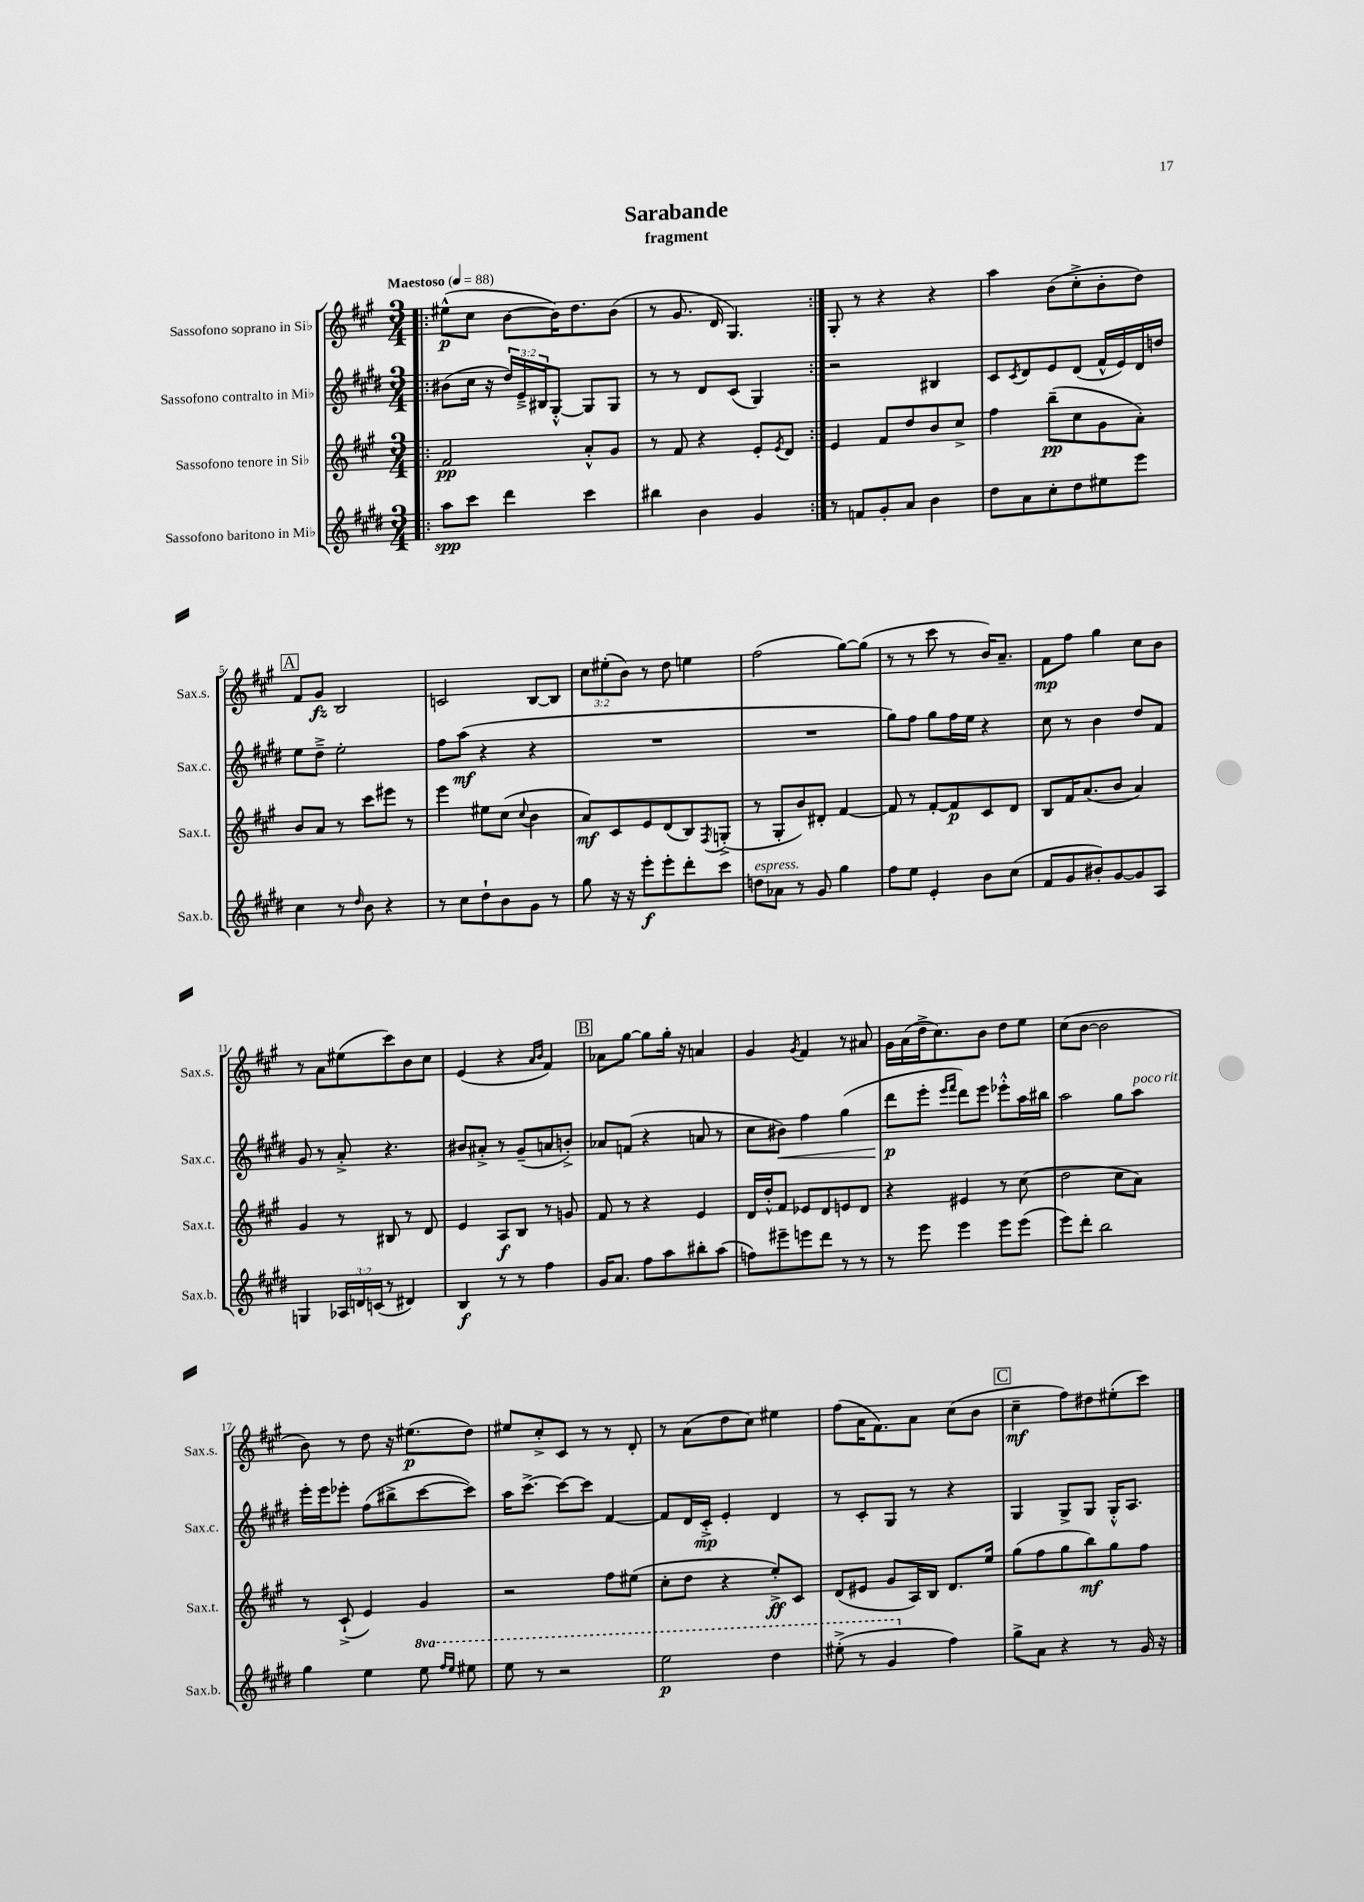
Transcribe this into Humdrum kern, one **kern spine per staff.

**kern	**dynam	**kern	**dynam	**kern	**dynam	**kern	**dynam
*part4	*part4	*part3	*part3	*part2	*part2	*part1	*part1
*staff4	*staff4	*staff3	*staff3	*staff2	*staff2	*staff1	*staff1
*I"Sassofono baritono in Mi♭	*	*I"Sassofono tenore in Si♭	*	*I"Sassofono contralto in Mi♭	*	*I"Sassofono soprano in Si♭	*
*I'Sax.b.	*	*I'Sax.t.	*	*I'Sax.c.	*	*I'Sax.s.	*
*clefG2	*	*clefG2	*	*clefG2	*	*clefG2	*
*k[f#c#g#d#]	*	*k[f#c#g#]	*	*k[f#c#g#d#]	*	*k[f#c#g#]	*
*M3/4	*	*M3/4	*	*M3/4	*	*M3/4	*
*MM88	*	*MM88	*	*MM88	*	*MM88	*
=1!|:	=1!|:	=1!|:	=1!|:	=1!|:	=1!|:	=1!|:	=1!|:
!	!	!	!	!	!	!LO:TX:a:B:t=Maestoso	!
8aa\L	spp	2f#/	pp	(8b#X\L	.	(8ee#X^^\L	p
8ccc#\J	.	.	.	16cc#\Jk	.	8cc#\J	.
.	.	.	.	16r	.	.	.
4ddd#\	.	.	.	24dd#/LL)	.	[8b\L	.
.	.	.	.	24e~^/	.	.	.
.	.	.	.	24B#X/J	.	.	.
.	.	.	.	[8G#'^^/J	.	16b\K])	.
.	.	.	.	.	.	8.dd\	.
4ccc#\	.	8a'^^/L	.	8G#/L]	.	.	.
.	.	8g#/J	.	8G#/J	.	(8b\J	.
=2	=2	=2	=2	=2	=2	=2	=2
4bb#X\	.	8r	.	8r	.	8r	.
.	.	8f#/	.	8r	.	8.g#/	.
4b\	.	4r	.	8d#/L	.	.	.
.	.	.	.	.	.	16d/	.
.	.	.	.	(8c#/J	.	4.G#/)	.
4g#/	.	8e'/L	.	4G#/)	.	.	.
.	.	8qe/	.	.	.	.	.
.	.	8d/J	.	.	.	.	.
=3:|!	=3:|!	=3:|!	=3:|!	=3:|!	=3:|!	=3:|!	=3:|!
8r	.	4e/	.	2r	.	8G#'/	.
8fn/L	.	.	.	.	.	8r	.
8g#'/	.	8f#/L	.	.	.	4r	.
8a/J	.	8dd/	.	.	.	.	.
4b\	.	8b/	.	4B#X/	.	4r	.
.	.	8cc#^/J	.	.	.	.	.
=4	=4	=4	=4	=4	=4	=4	=4
8dd#\L	.	4ff#\	.	8c#/L	.	4aa\	.
.	.	.	.	8qc#/	.	.	.
8a\	.	.	.	8d#/	.	.	.
8cc#'\	.	(8bb~\L	pp	8e/	.	(8b\L	.
8dd#\	.	8cc#\	.	(8d#/J	.	8cc#'^\	.
8ee#X\	.	8g#\	.	16f#^^/LL	.	8b'\	.
.	.	.	.	16e/)	.	.	.
8eee\J	.	8a'\J)	.	16d#/	.	8dd\J)	.
.	.	.	.	16ddn/JJ	.	.	.
!!LO:LB:g=z
!!LO:REH:place=s1:t=A
=5	=5	=5	=5	=5	=5	=5	=5
4cc#\	.	8b/L	.	8ee\L	.	8f#/L	.
.	.	8a/J	.	8dd#~^\J	.	8g#/J	fz
8r	.	8r	.	2ee'\	.	2B/	.
16qqdd#/	.	.	.	.	.	.	.
8b\	.	8ccc#\L	.	.	.	.	.
4r	.	8eee#X\J	.	.	.	.	.
.	.	8r	.	.	.	.	.
=6	=6	=6	=6	=6	=6	=6	=6
8r	.	4eee\	.	8ff#\L	.	2cn/	.
8cc#\L	.	.	.	(8aa\J	mf	.	.
8dd#`\	.	8ee#X\L	.	4r	.	.	.
8b\	.	(8cc#\J	.	.	.	.	.
.	.	8qqcc#/	.	.	.	.	.
8g#\J	.	4b\	.	4r	.	[8B/L	.
8r	.	.	.	.	.	8B/J]	.
=7	=7	=7	=7	=7	=7	=7	=7
8gg#\	.	8a/L)	mf	2.r	.	12cc#\L	.
.	.	.	.	.	.	(12ee#X'\	.
16r	.	8c#/	.	.	.	.	.
.	.	.	.	.	.	12b\J)	.
16r	.	.	.	.	.	.	.
8eee'\L	f	8e/	.	.	.	8r	.
8eee'\	.	(8d/	.	.	.	8dd\	.
8ddd#'\	.	8B/)	.	.	.	4een\	.
.	.	8qF#/	.	.	.	.	.
8ccc#\J	.	(8Gn'^/J	.	.	.	.	.
=8	=8	=8	=8	=8	=8	=8	=8
!LO:TX:a:i:t=espress.	!	!	!	!	!	!	!
8ddn\L	.	8r	.	2.r	.	(2ff#\	.
8a-X\J	.	8G#'/L	.	.	.	.	.
8r	.	8b/)	.	.	.	.	.
8g#/	.	8d#X'/J	.	.	.	.	.
4gg#\	.	[4f#/	.	.	.	[8gg#\L)	.
.	.	.	.	.	.	(8gg#\J]	.
=9	=9	=9	=9	=9	=9	=9	=9
8ff#\L	.	8f#/]	.	8gg#\L)	.	8r	.
8ee\J	.	8r	.	8ff#\J	.	8r	.
4e'/	.	[8f#'/L	.	8gg#\L	.	8ccc#\	.
.	.	8f#/]	p	16ff#\L	.	8r	.
.	.	.	.	16ee\JJ	.	.	.
8b\L	.	8c#/	.	4r	.	16b/KL)	.
.	.	.	.	.	.	8.a~/J	.
(8cc#\J	.	8d/J	.	.	.	.	.
=10	=10	=10	=10	=10	=10	=10	=10
8f#/L	.	8B/L	.	8cc#\	.	8f#\L	mp
8g#/	.	16f#/K	.	8r	.	8ff#\J	.
.	.	(8.a/	.	.	.	.	.
8b#X'/)	.	.	.	4b\	.	4gg#\	.
[8g#/	.	8b/J	.	.	.	.	.
8g#/]	.	4a/)	.	8dd#/L	.	8cc#\L	.
8A/J	.	.	.	8f#/J	.	8b\J	.
!!LO:LB:g=z
=11	=11	=11	=11	=11	=11	=11	=11
4Gn/	.	4g#/	.	8g#/	.	8r	.
.	.	.	.	8r	.	8a\L	.
24A-X/LL	.	8r	.	8a'^/	.	(8ee#X\	.
24dn/	.	.	.	.	.	.	.
(24cn/JJ	.	.	.	.	.	.	.
8r	.	8B#X/	.	4.r	.	8ccc#\)	.
4d#X/)	.	8r	.	.	.	8b\	.
.	.	8d/	.	.	.	8cc#\J	.
=12	=12	=12	=12	=12	=12	=12	=12
4B/	f	4e/	.	8b#X/L	.	(4e/	.
.	.	.	.	8a#X'^/J	.	.	.
8r	.	8A/L	f	8r	.	4r	.
8r	.	8B/J	.	(8g#~/L	.	.	.
.	.	.	.	.	.	16qqa/LL	.
.	.	.	.	.	.	16qqb/JJ	.
4ff#\	.	8r	.	8an/	.	4f#/)	.
.	.	8gn/	.	8bn'^/J)	.	.	.
!!LO:REH:place=s1:t=B
=13	=13	=13	=13	=13	=13	=13	=13
16g#/KL	.	8f#/	.	8a-X/L	.	8a-X\L	.
8.a/J	.	.	.	.	.	.	.
.	.	8r	.	(8fn/J	.	[8gg#\J	.
8ff#\L	.	4r	.	4r	.	8gg#\L]	.
8aa\	.	.	.	.	.	16gg#'\Jk	.
.	.	.	.	.	.	16r	.
8bb#X'\	.	4e/	.	8an/	.	4an/	.
(8aa\J	.	.	.	8r	.	.	.
=14	=14	=14	=14	=14	=14	=14	=14
8ffn\L)	.	16d/LL	.	8cc#\L	.	4g#/	.
.	.	16dd'^^/J	.	.	.	.	.
!	!	!	!	!	!LO:HP:b	!	!
8eee#X~\	.	8f#/J	.	8b#X\J)	<	.	.
.	.	.	.	.	.	8qg#/	.
8eeen\	.	8e-X/L	.	4ff#\	.	4f#/	.
8ddd#\J	.	8d/	.	.	.	.	.
8r	.	8en/	.	(4gg#\	.	8r	.
8r	.	8d/J	.	.	.	8a#X/	.
=15	=15	=15	=15	=15	=15	=15	=15
8r	.	4r	.	8ddd#\L	p	16g#\LL	.
.	.	.	.	.	.	(16a\	.
8eee\	.	.	.	8eee'\J	[	16dd^\J	.
.	.	.	.	.	.	8.cc#\)	.
.	.	.	.	16qqeee/LL	.	.	.
.	.	.	.	16qqfff#/JJ	.	.	.
4eee\	.	4e#X/	.	8ddd#\L)	.	.	.
.	.	.	.	8eee\J	.	8b\J	.
8eee\L	.	8r	.	8eee-X'^^\L	.	8dd\L	.
(8eee\J	.	(8cc#\	.	16aa\L	.	8ee\J	.
.	.	.	.	16bb#X\JJ	.	.	.
=16	=16	=16	=16	=16	=16	=16	=16
8eee\L)	.	2dd\	.	2aa\	.	(8cc#\L	.
8ddd#'\J	.	.	.	.	.	[8b\J	.
2bb\	.	.	.	.	.	2b\]	.
.	.	8cc#\L	.	8gg#\L	.	.	.
!	!	!	!	!LO:TX:a:i:t=poco rit.	!	!	!
.	.	8a\J)	.	8aa\J	.	.	.
!!LO:LB:g=z
=17	=17	=17	=17	=17	=17	=17	=17
4gg#\	.	8r	.	16eee'\LL	.	8b\)	.
.	.	.	.	16eee\J	.	.	.
.	.	(8c#`^/	.	8eee-X'\J	.	8r	.
4ee\	.	4e/)	.	(8ff#\L	.	8dd\	.
.	.	.	.	8bb#X^\	.	16r	.
.	.	.	.	.	.	(8.ee#X\L	p
*8va	*	*	*	*	*	*	*
8eee\	.	4g#/	.	[8ccc#\	.	.	.
16qqfff#/LL	.	.	.	.	.	.	.
16qqeee/JJ	.	.	.	.	.	.	.
8eee#X\	.	.	.	8ccc#\J])	.	8dd\J)	.
=18	=18	=18	=18	=18	=18	=18	=18
8eee\	.	2r	.	16aa\KL	.	8ee#X/L	.
.	.	.	.	[8.ccc#^\J	.	.	.
8r	.	.	.	.	.	8cc#'^/	.
2r	.	.	.	8ccc#\L_	.	8c#/J	.
.	.	.	.	8ccc#\J]	.	8r	.
.	.	8ff#\L	.	[4f#/	.	8r	.
.	.	(8ee#X\J	.	.	.	8d'/	.
=19	=19	=19	=19	=19	=19	=19	=19
2eee\	p	8cc#'\L	.	8f#/L]	.	8r	.
.	.	8dd\J	.	16d#/L	.	(8a\L	.
.	.	.	.	16c#'^/JJ	mp	.	.
.	.	4r	.	4e'/	.	8dd\	.
.	.	.	.	.	.	8cc#\J)	.
4ddd#\	.	8ee'^/L)	ff	4d#/	.	4ee#X\	.
.	.	8c#/J	.	.	.	.	.
=20	=20	=20	=20	=20	=20	=20	=20
(8eee#X'^\	.	(8d/L	.	8r	.	(8ff#\L	.
8r	.	8e#X/J	.	8c#'/L	.	16a\K	.
.	.	.	.	.	.	8.f#\)	.
4gg#/	.	8g#/L	.	8G#/J	.	.	.
.	.	16A/L)	.	8r	.	8a\J	.
.	.	16B/JJ	.	.	.	.	.
*X8va	*	*	*	*	*	*	*
4ff#\)	.	8.d/L	.	4r	.	(8cc#\L	.
.	.	.	.	.	.	8b\J	.
.	.	16ee/Jk	.	.	.	.	.
!!LO:REH:place=s1:t=C
=21	=21	=21	=21	=21	=21	=21	=21
8gg#^\L	.	(8gg#\L	.	4G#/	.	4cc#~\	mf
8a\J	.	8ff#\	.	.	.	.	.
4r	.	8gg#\	.	8G#^/L	.	8ff#\L)	.
.	.	8bb\)	mf	8G#/J	.	8dd#X\	.
8r	.	8gg#\	.	16G#'^^/KL	.	(8ee#X'\	.
.	.	.	.	8.A/J	.	.	.
16g#/	.	8ff#\J	.	.	.	8ccc#\J)	.
16r	.	.	.	.	.	.	.
==	==	==	==	==	==	==	==
*-	*-	*-	*-	*-	*-	*-	*-
